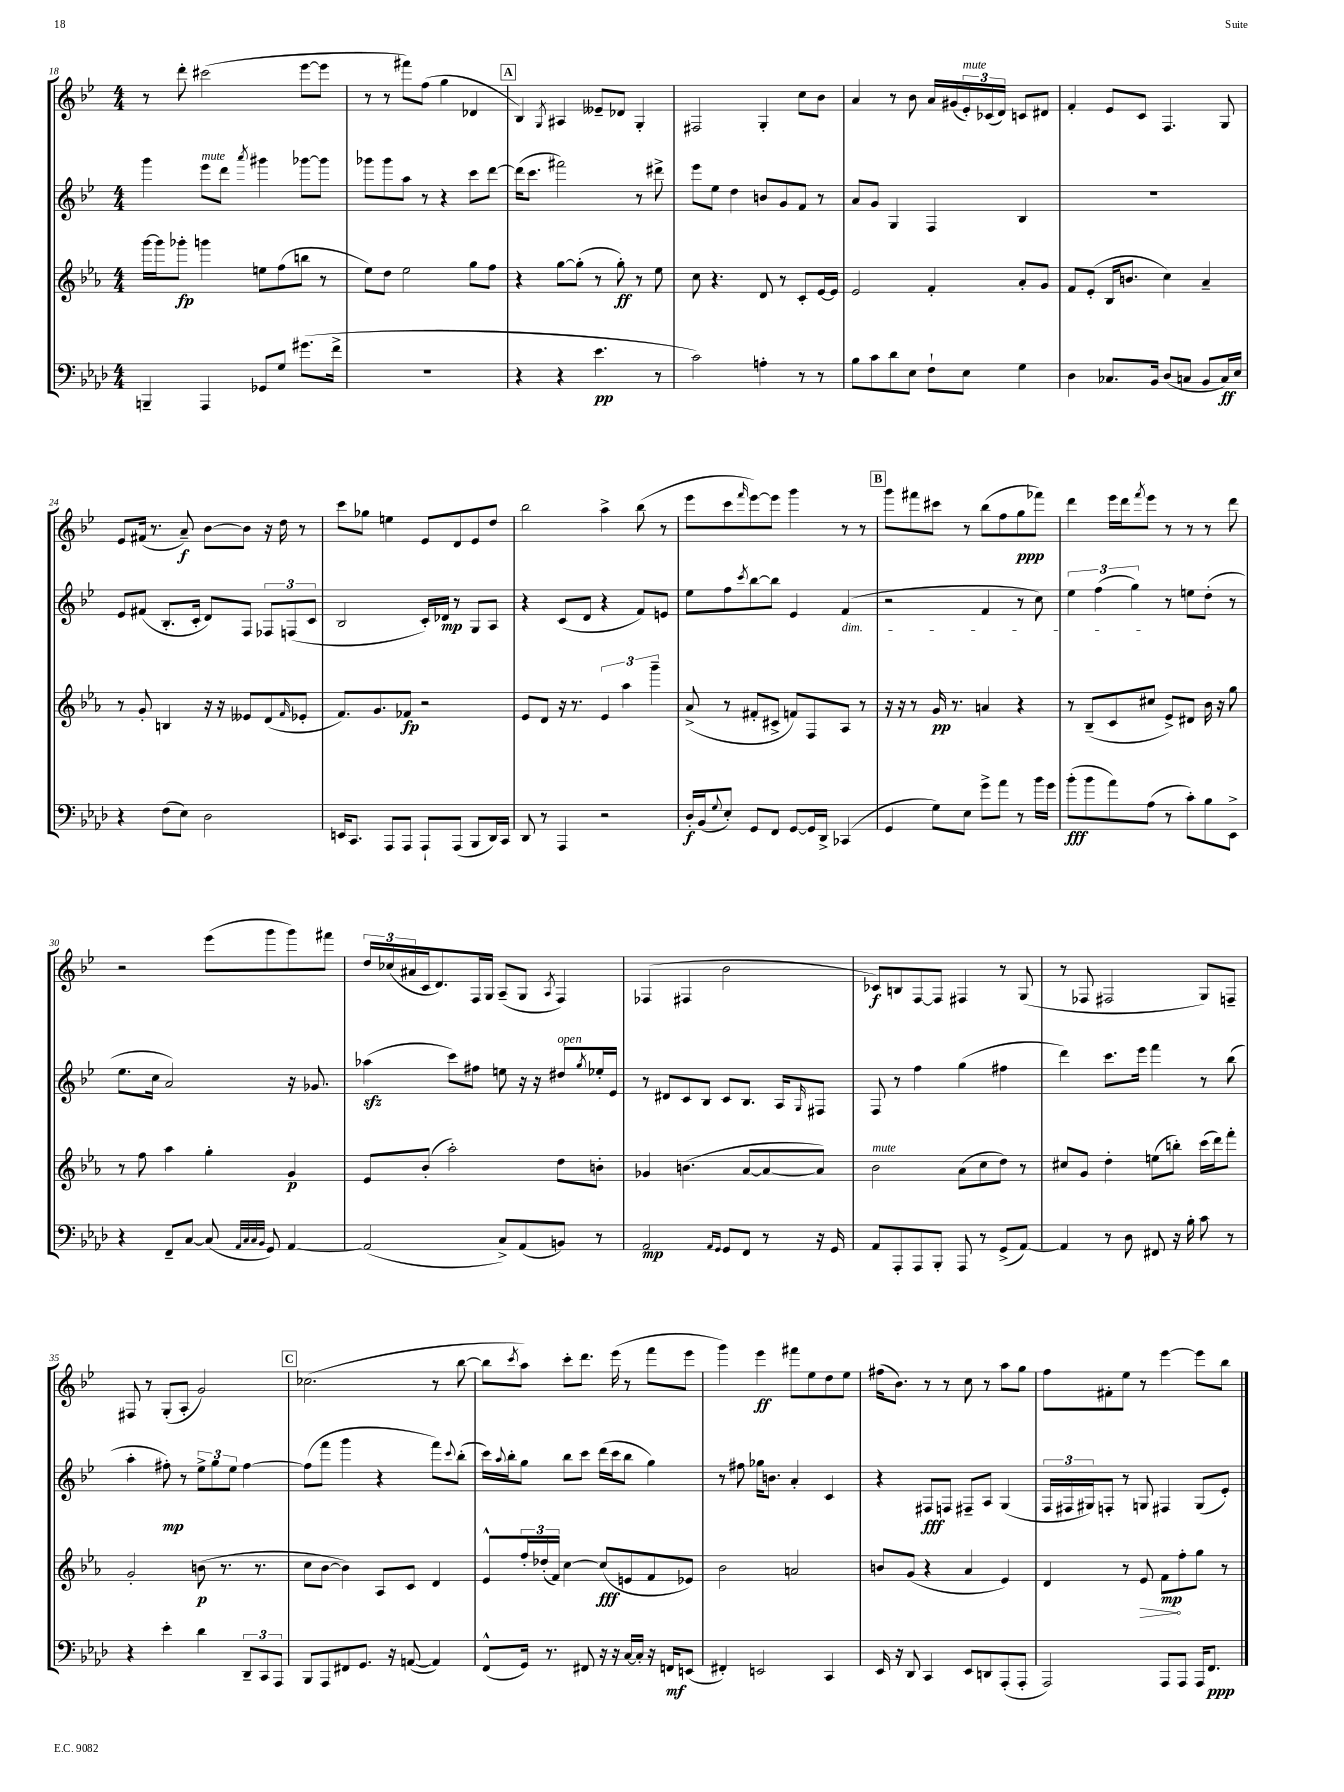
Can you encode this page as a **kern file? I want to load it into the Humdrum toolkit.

**kern	**kern	**kern	**kern
*staff4	*staff3	*staff2	*staff1
*clefF4	*clefG2	*clefG2	*clefG2
*k[b-e-a-d-]	*k[b-e-a-]	*k[b-e-]	*k[b-e-]
*M4/4	*M4/4	*M4/4	*M4/4
4BBB~/	[16ggg\LL	4ggg\	8r
.	16ggg\]J	.	.
.	8ggg-'\J	.	8ddd'\
4AAA-/	4ggg\	8eee-\L	(2ccc#\
.	.	8ddd\J	.
.	.	8qaaa/	.
8GG-/L	8ee\L	4ggg#\	.
8G/J	(8ff\	.	.
(8.g#\L	8bb\J	[8ggg-\L	[8eee-\L
.	8r	8ggg-\]J	8eee-\]J
16f^\Jk	.	.	.
=	=	=	=
1r	8ee-\L)	8ggg-\L	8r
.	8dd\J	8ggg-\	8r
.	2ee-\	8aa\J	8fff#\L)
.	.	8r	(8ff\J
.	.	4r	4gg\
.	8gg\L	8ccc\L	4d-/
.	8ff\J	[8ddd\J	.
=	=	=	=
4r	4r	(16ddd\]LK	4B-/)
.	.	8.ccc\J	.
.	.	.	8qG/
4r	[8gg\L	2fff#\)	4A#/
.	(8gg'\]J	.	.
4.e-\	8r	.	8e--~/L
.	8gg'\)	.	8d-/J
.	8r	8r	4G'/
8r	8ee-\	8ddd#^\	.
=	=	=	=
2c\)	8cc\	8eee-\L	2F#/
.	4.r	8ee-\J	.
.	.	4dd\	.
4A'\	8d/	8b/L	4G'/
.	8r	8g/	.
8r	8c'/L	8f/J	8cc\L
8r	[16e-/L	8r	8b-\J
.	16e-/]JJ	.	.
=	=	=	=
8B-\L	2e-/	8a/L	4a/
8c\	.	8g/J	.
8d-\	.	4G/	8r
8E-\J	.	.	8b-\
8F`\L	4f'/	4F/	16a/LL
.	.	.	(16g#/
8E-\J	.	.	24e-'/)
.	.	.	(24c-/
.	.	.	24d/JJ)
4G\	8a-'/L	4B-/	8c/L
.	8g/J	.	8d#/J
=	=	=	=
4D-\	8f/L	1r	4f'/
.	(8e-'/J	.	.
8.C-/L	16B-/LK	.	8e-/L
.	8.b/J	.	.
.	.	.	8c/J
16BB-/Jk	.	.	.
(8D-/L	4cc\)	.	4.F/
8C/J	.	.	.
8BB-/L	4a-~/	.	.
16C/L)	.	.	8G/
16E-/JJ	.	.	.
=	=	=	=
4r	8r	8e-/L	8e-/L
.	8g'/	(8f#/J	(16f#/Jk
.	.	.	8.r
(8F\L	4B/	8.B-'/L	.
8E-\J)	.	.	8a~/)
.	.	16c'/Jk	.
2D-\	16r	8d/L)	[8b-\L
.	16r	.	.
.	8e--/L	8F/J	8b-\]J
.	(8d/	12F-/L	16r
.	.	.	16dd\
.	.	(12F/	.
.	16qqf/	.	.
.	8e-'/J	.	8r
.	.	12c/J	.
=	=	=	=
16EE/LK	8.f/L)	2B-/	8ccc\L
8.CC/J	.	.	.
.	.	.	8gg-\J
.	8.g/	.	.
8AAA-/L	.	.	4ee\
8AAA-/J	8f-/J	.	.
8AAA-`/L	2r	16c'/LL)	8e-/L
.	.	16d-/JJ	.
(8AAA-/J	.	8r	8d/
8BBB-/L	.	8G/L	8e-/
16DD-/L)	.	8A/J	8dd/J
16CC/JJ	.	.	.
=	=	=	=
8DD-/	8e-/L	4r	2bb-\
8r	8d/J	.	.
4AAA-/	16r	(8c/L	.
.	8.r	.	.
.	.	8d/J	.
2r	6e-/	4r	4aa^\
.	6aa-\	.	.
.	.	8f/L)	(8bb-\
.	6ggg~\	.	.
.	.	8e/J	8r
=	=	=	=
16D-'/LL	(8a-^/	8ee-\L	8eee-\L
(16BB-/J	.	.	.
8qqG/	.	.	.
8E-'/J)	8r	8ff\	8ccc\
.	.	8qccc/	16qqfff/
8GG/L	8f#'/L	[8bb-\	[8eee-\)
8FF/J	8c#^/J	8bb-\]J	8eee-\]J
[8GG/L	8f/L)	4e-/	4ggg\
16GG/]L	8F/	.	.
16DD-^/JJ	.	.	.
(4CC-/	8A-/J	(4f/	8r
.	8r	.	8r
=	=	=	=
4GG/	16r	2r	8ggg\L
.	16r	.	.
.	8r	.	8fff#\
8G\L)	16g/	.	8ccc#\J
.	8.r	.	.
8E-\J	.	.	8r
8g^\L	4a/	4f/	(8bb-\L
8a-\J	.	.	8ff\
8r	4r	8r	8gg\
16b-\LL	.	8cc\)	8fff-\J)
16g\JJ	.	.	.
=	=	=	=
(8b-'\L	8r	6ee-\	4ddd\
8b-\	(8B-~/L	.	.
.	.	(6ff\	.
8a-\)	8c/	.	16eee-\LL
.	.	.	16ddd\J
.	.	6gg\)	.
.	.	.	8qfff/
(8A-\J	8cc#/J	.	8eee-\J
8r	8e-^/L)	8r	8r
8c'\L)	8d#/J	8ee\L	8r
8B-\	16b-\	(8dd'\J	8r
.	16r	.	.
8EE-^\J	8gg\	8r	8ddd\
=	=	=	=
4r	8r	8.ee-\L	2r
.	8ff\	.	.
.	.	16cc\Jk	.
8FF~/L	4aa-\	2a/)	.
[8C/J	.	.	.
(8C/]	4gg'\	.	(8eee-\L
32qqAA-/LLL	.	.	.
32qqC/	.	.	.
32qqC/	.	.	.
32qqBB-/JJJ	.	.	.
8GG/)	.	.	8ggg\
[4AA-/	4g/	16r	8ggg\)
.	.	8.g-/	.
.	.	.	8fff#\J
=	=	=	=
(2AA-/]	8e-/L	(4aa-\	24dd/LL
.	.	.	(24cc-/
.	.	.	24a#/
.	(8b-'/J	.	16c/J
.	.	.	8.d/)
.	2aa-'\)	8ccc\L)	.
.	.	8ff#\J	16F/L
.	.	.	16G/JJ
8C^/L)	.	8ee\	(8A~/L
(8AA-/	.	16r	8G/J
.	.	16r	.
.	.	.	8qA/
8BB/J)	8dd\L	8dd#/L	4F/)
.	.	8qgg/	.
8r	8b'\J	16ee-'/L	.
.	.	16e-/JJ	.
=	=	=	=
2AA-/	4g-/	8r	(4F-/
.	.	8d#/L	.
.	(4.b\	8c/	4F#/
.	.	8B-/J	.
16qqAA-/LL	.	.	.
16qqGG/JJ	.	.	.
8GG/L	.	8c/L	2b-\
8FF/J	[8a-/L	8.B-/J	.
8r	8a-/_	.	.
.	.	16A/LK	.
.	.	16qqG/	.
16r	8a-/]J)	8F#/J	.
16GG/	.	.	.
=	=	=	=
8AA-/L	2b-\	8F/	8c-/L)
8AAA-'/	.	8r	8B/
8AAA-/	.	4ff\	[8F/
8BBB-'/J	.	.	8F/]J
8AAA-/	(8a-\L	(4gg\	4F#/
8r	8cc\	.	.
(8GG^/L	8dd\J)	4ff#\	8r
[8AA-/J)	8r	.	(8G/
=	=	=	=
4AA-/]	8cc#/L	4ddd\)	8r
.	8g/J	.	8F-/
8r	4dd'\	8.ccc\L	2F#/
8D-\	.	.	.
.	.	16eee-\Jk	.
8FF#/	(8ee\L	4fff\	.
16r	8bb'\J)	.	.
16B-'\	.	.	.
8c\	(16ccc\LL	8r	8G/L)
.	16ddd\J)	.	.
8r	8fff'\J	(8bb-\	8F~/J
=	=	=	=
4r	2g'/	4aa'\	8F#/
.	.	.	8r
4e-'\	.	8ff#'\)	(8G'/L
.	.	8r	8A'/J
4d-\	(8b\	12ee-^\L	2g/)
.	.	12gg\	.
.	8.r	.	.
.	.	12ee-\J	.
12DD-~/L	.	[4ff#\	.
.	8.r	.	.
12CC/	.	.	.
12AAA-/J	.	.	.
=	=	=	=
8BBB-/L	8cc\L	(8ff#\]L	(2.cc-\
8AAA-/	[8b-\J	8fff\J	.
8FF#/	4b-\])	4ggg\	.
8.GG/J	.	.	.
.	8A-/L	4r	.
16r	.	.	.
([8AA/	8c/J	.	.
4AA/])	4d/	8fff\L)	8r
.	.	8qqccc/	.
.	.	(8bb-'\J	[8bb-\
=	=	=	=
(8FF^^/L	8e-^^/L	16ccc\LL)	8bb-\]L
.	.	8qqaa/	.
.	.	16bb-'\J	.
.	.	.	8qccc/
16GG/Jk)	24ff'/L	8gg\J	8aa\J)
.	(24dd-'/	.	.
8.r	.	.	.
.	24f/JJ)	.	.
.	[4cc\	8bb-\L	8ccc'\L
8FF#/	.	8ccc\J	8.ddd\J
16r	(8cc/]L	(16ddd\LL	.
16r	.	16ccc\J	(16eee-\
[16C/LL	8e/	8bb-\J	8r
16C'/]JJ	.	.	.
16r	8f/	4gg\)	8fff\L
16FF/LK	.	.	.
(8EE/J	8e-/J)	.	8eee-\J
=	=	=	=
4FF#'/)	2b-\	8r	4ggg\)
.	.	8ff#\	.
2EE/	.	16gg-\LK	4eee-\
.	.	8.b\J	.
.	2a/	4a'/	8fff#\L
.	.	.	8ee-\
4CC/	.	4c/	8dd\
.	.	.	8ee-\J
=	=	=	=
16EE-/	8b/L	4r	(16ff#\LK
16r	.	.	8.b-\J)
8DD-/	(8g/J	.	.
4CC/	4r	8F#/L	8r
.	.	8F/J	8r
8EE-/L	4a-/	8F#~/L	8cc\
8DD/	.	8A/J	8r
(8AAA-'/	4e-/)	(4G/	8aa\L
8AAA-'/J	.	.	8gg\J
=	=	=	=
2AAA-/)	4d/	24F/LL	8ff\L
.	.	24F#/	.
.	.	24G#/J)	.
.	.	8F'/J	8f#'\
.	8r	8r	8ee-\J
.	8e-/	8G/	8r
8AAA-/L	8f\L	4F#/	[4eee-\
8AAA-/J	8ff'\	.	.
16AAA-/LK	8gg\J	(8G/L	8eee-\]L
8.FF/J	.	.	.
.	8r	8e-'/J)	8bb-\J
==	==	==	==
*-	*-	*-	*-
